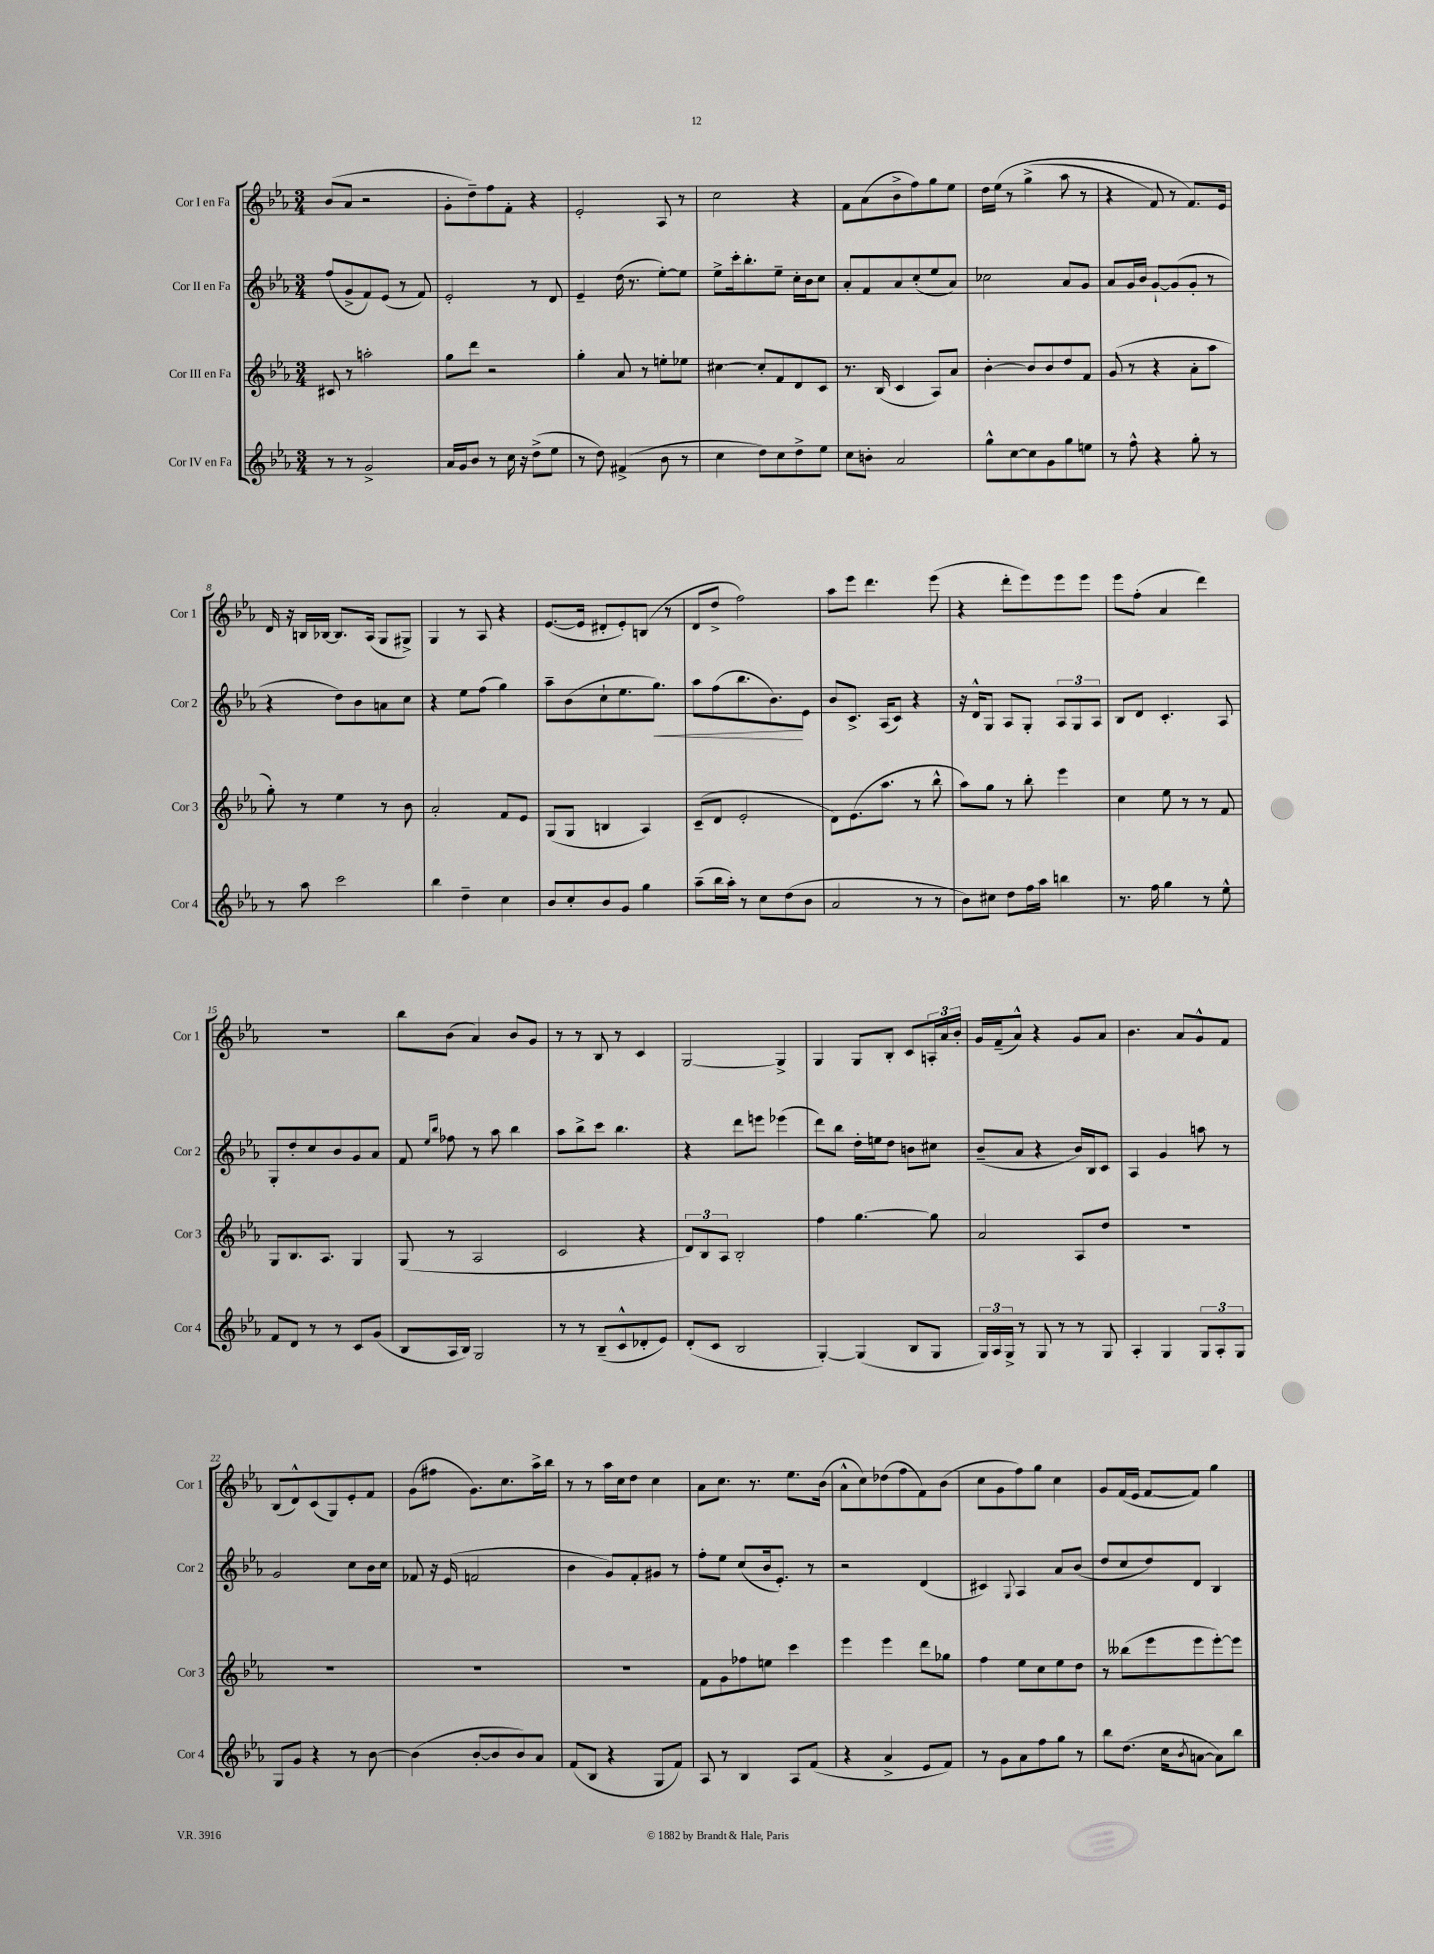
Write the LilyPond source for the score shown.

<<
\new StaffGroup <<
\new Staff = "s0" \with { instrumentName = "Cor I en Fa" shortInstrumentName = "Cor 1" } {
    \clef treble \key ees \major \numericTimeSignature \time 3/4
    bes'8( aes'8 r2 |
    g'8-. d''8--) f''8 f'8-. r4 |
    ees'2-. aes8 r8 |
    c''2 r4 |
    f'8 aes'8( bes'8-> f''8) g''8 ees''8 |
    d''16 ees''16\( r8 g''4->( aes''8 r8 |
    r4 f'8) r8 f'8.\) ees'16 |
    d'16 r16 b16 bes16~ bes8. aes16( g8 gis8->) |
    g4 r8 aes8 r4 |
    ees'8.~( ees'16 dis'8-. ees'8-.) b8( r8 |
    d'8 d''8-> f''2) |
    aes''8 ees'''8 d'''4. ees'''8( |
    r4 d'''8-. ees'''8) ees'''8 ees'''8 |
    ees'''8 f''8-.( aes'4 d'''4) |
    R2. |
    bes''8 bes'8( aes'4) bes'8 g'8 |
    r8 r8 bes8 r8 c'4 |
    g2~ g4-> |
    g4 g8 bes8-. c'8 \tuplet 3/2 { a16-. aes'16 bes'16-. } |
    g'16 f'16--( aes'8-^) r4 g'8 aes'8 |
    bes'4. aes'8 g'8-^ f'8 |
    bes8( d'8-^) c'8( g8) ees'8-. f'8 |
    g'8( fis''8 g'8.) c''8. aes''16-> bes''16 |
    r8 r8 aes''16 c''16 d''8 c''4 |
    aes'8 c''8. r8. ees''8. bes'16( |
    aes'8-^ c''8) des''8( f''8 f'8) bes'8( |
    c''8 g'8 f''8) g''8 c''4 |
    g'8 f'16( ees'16 f'8~ f'8) g''4 \bar "|." |
}
\new Staff = "s1" \with { instrumentName = "Cor II en Fa" shortInstrumentName = "Cor 2" } {
    \clef treble \key ees \major \numericTimeSignature \time 3/4
    f''8( g'8-> f'8) ees'8( r8 f'8) |
    ees'2-. r8 d'8 |
    ees'4-- d''16( r8. ees''8~-.) ees''8 |
    ees''8-> c'''16-. bes''8.-. ees''8-- c''16-. bes'16 c''8 |
    aes'8-. f'8 aes'8 c''8-.( ees''8 aes'8) |
    ces''2 aes'8 g'8 |
    aes'8 g'16 bes'16 g'8~-! g'8( g'8-. r8 |
    r4 d''8) bes'8 a'8 c''8 |
    r4 ees''8 f''8( g''4) |
    aes''8-- bes'8( c''8-! ees''8. g''8.\<) |
    aes''8 f''8( bes''8. bes'8.\!) ees'8 |
    bes'8 c'8.-> aes16( c'8) r4 |
    r16 d'16-^ g8 aes8 g8-. \tuplet 3/2 { aes8 g8 aes8 } |
    bes8 d'8 c'4.-. aes8 |
    g8-. d''8-. c''8 bes'8 g'8 aes'8 |
    f'8 \grace { ees''16 bes''16 } fes''8 r8 aes''8 bes''4 |
    aes''8 bes''8-> c'''8 bes''4. |
    r4 d'''8 e'''8 ees'''4( |
    d'''8) bes''8 d''16-. e''16 d''8 b'8 cis''8 |
    bes'8--( aes'8 r4 bes'16) bes16 c'8 |
    aes4 g'4 a''8 r8 |
    g'2 c''8 bes'16 c''16 |
    fes'8 r16 ees'16( f'2 |
    bes'4 g'8) f'8-. gis'8 r8 |
    f''8-. ees''8 c''8( bes'16 ees'8.-.) r8 |
    r2 d'4( |
    cis'4) \appoggiatura { g8 } aes4 aes'8 bes'8( |
    d''8 c''8 d''8) d'8 bes4 \bar "|." |
}
\new Staff = "s2" \with { instrumentName = "Cor III en Fa" shortInstrumentName = "Cor 3" } {
    \clef treble \key ees \major \numericTimeSignature \time 3/4
    cis'8 r8 a''2-. |
    g''8 d'''8 r2 |
    g''4-. aes'8 r8 e''8-. ees''8 |
    cis''4~ cis''8-. f'8 d'8 c'8 |
    r8. bes16( c'4 aes8) aes'8 |
    bes'4~-. bes'8 bes'8 d''8 f'8 |
    g'8( r8 r4 aes'8-. aes''8 |
    g''8-.) r8 ees''4 r8 bes'8 |
    aes'2-. f'8 ees'8 |
    g8( g8 b4 aes4) |
    c'8--( d'8 ees'2-. |
    d'8) ees'8.( aes''8. r8 bes''8-^ |
    aes''8) g''8 r8 bes''8-. ees'''4 |
    c''4 ees''8 r8 r8 f'8 |
    g8 bes8. aes8. g4 |
    g8( r8 aes2 |
    c'2 r4 |
    \tuplet 3/2 { d'8) bes8 aes8 } bes2-. |
    f''4 g''4.~ g''8 |
    aes'2 aes8 d''8 |
    R2. |
    R2. |
    R2. |
    R2. |
    f'8 g'8 fes''8 e''8 c'''4 |
    ees'''4 ees'''4 d'''8 ges''8 |
    f''4 ees''8 c''8 ees''8 d''8 |
    r8 beses''8( ees'''8 ees'''8 ees'''8~-.) ees'''8 \bar "|." |
}
\new Staff = "s3" \with { instrumentName = "Cor IV en Fa" shortInstrumentName = "Cor 4" } {
    \clef treble \key ees \major \numericTimeSignature \time 3/4
    r8 r8 g'2-> |
    aes'16 g'16 bes'8 r8 c''16 r16 d''8->( ees''8 |
    r8 d''8) fis'4->( bes'8 r8 |
    c''4 d''8) c''8 d''8-> ees''8 |
    c''8 b'8-. aes'2 |
    g''8-^ c''8~ c''8 g'8 g''8 e''8 |
    r8 f''8-^ r4 g''8-. r8 |
    r8 aes''8 c'''2 |
    bes''4 d''4-- c''4 |
    bes'8 c''8-. bes'8 g'8 g''4 |
    aes''8--( bes''16 aes''16-.) r8 c''8 d''8( bes'8 |
    aes'2 r8 r8 |
    bes'8) cis''8 d''8 f''16 aes''16 b''4 |
    r8. f''16 g''4 r8 ees''8-^ |
    f'8 d'8 r8 r8 c'8 g'8( |
    bes8 aes16 bes16) g2 |
    r8 r8 bes8--( c'8-^ des'8-. ees'8) |
    d'8-.( c'8 bes2 |
    g4~-.) g4( bes8 g8 |
    \tuplet 3/2 { g16) aes16 g16-> } r8 g8 r8 r8 g8 |
    aes4-. g4 \tuplet 3/2 { g8 aes8-. g8 } |
    g8 g'8 r4 r8 bes'8~ |
    bes'4( bes'8~-. bes'8 bes'8) aes'8 |
    f'8( bes8 r4 g8 f'8) |
    aes8 r8 bes4 aes8 f'8( |
    r4 aes'4-> ees'8 f'8) |
    r8 g'8 aes'8 f''8 g''8 r8 |
    bes''8 d''8.( c''16 \acciaccatura { bes'8 } a'8~ a'8) bes''8 \bar "|." |
}
>>
>>
